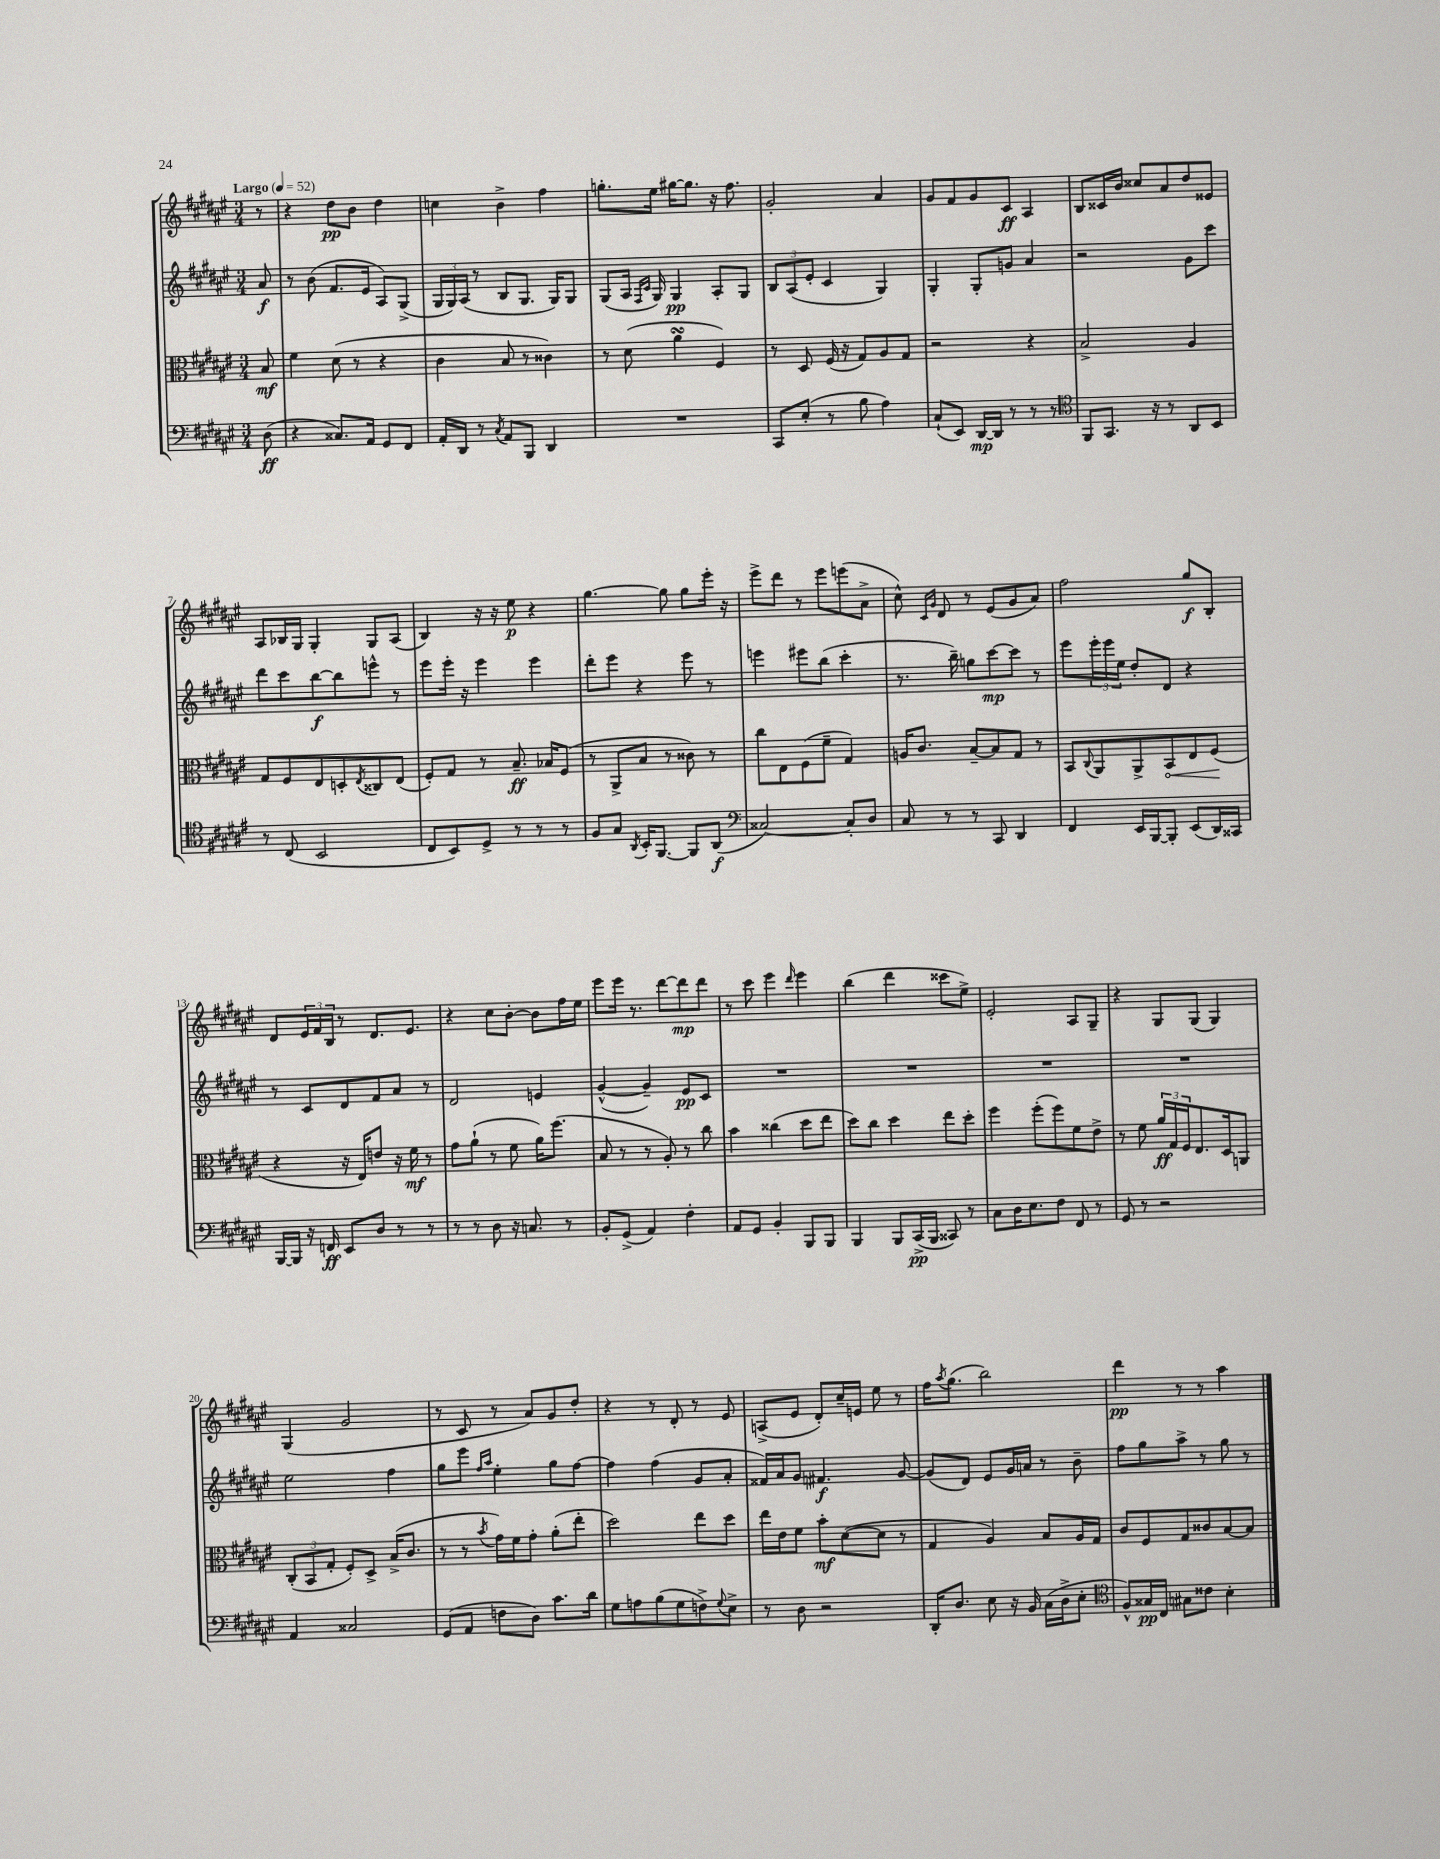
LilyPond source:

<<
\new StaffGroup <<
\new Staff = "s0" {
    \clef treble \key fis \major \numericTimeSignature \time 3/4 \partial 8 \tempo "Largo" 4 = 52
    r8 |
    r4 dis''8\pp b'8 dis''4 |
    c''4 b'4-> fis''4 |
    g''8.-. eis''16 gis''16~ gis''8. r16 fis''8. |
    gis'2-. ais'4 |
    gis'8 fis'8 gis'8 cis'8\ff ais4 |
    b8 cisis'16 b'16 cisis''8 ais'8 dis''8 eisis'8 |
    ais8 bes16 gis16 gis4-. gis8 ais8( |
    b4) r16 r16 eis''8\p r4 |
    gis''4.~ gis''8 gis''8 eis'''16-. r16 |
    eis'''8-> dis'''8 r8 eis'''8 e'''8( ais'8-> |
    cis''8-^) \grace { cis'16 gis'16 } dis'8 r8 eis'8( gis'8 ais'8) |
    fis''2 gis''8\f b8-. |
    dis'8 \tuplet 3/2 { eis'16 fis'16 b16 } r8 dis'8. eis'8. |
    r4 cis''8 b'8~-. b'8 fis''16 eis''16 |
    eis'''8 eis'''16 r8. dis'''8~ dis'''8\mp dis'''8 |
    r8 cis'''8 eis'''4 \grace { dis'''16 } eis'''4 |
    b''4( dis'''4 cisis'''8 eis''8->) |
    eis'2-. ais8 gis8-- |
    r4 gis8 gis8( gis4) |
    gis4( gis'2 |
    r8 cis'8 r8 ais'8) gis'8 dis''8-. |
    r4 r8 dis'8-. r8 eis'8 |
    a8->( eis'8 dis'8-.) cis''16-- e'16 eis''8 r8 |
    fis''16 \acciaccatura { ais''8 } gis''8.( b''2) |
    dis'''4\pp r8 r8 ais''4 \bar "|." |
}
\new Staff = "s1" {
    \clef treble \key fis \major \numericTimeSignature \time 3/4 \partial 8
    ais'8\f |
    r8 b'8( fis'8. eis'16 ais8) gis8->( |
    \tuplet 3/2 { gis16 gis16) ais16( } r8 b8 gis8. gis16) gis8 |
    gis8( ais16 \grace { fis16 cis'16 } gis16) gis4\pp ais8-. gis8 |
    \tuplet 3/2 { b8 ais8( eis'8-. } cis'4 gis4) |
    gis4-. gis8-. g'8 ais'4 |
    r2 gis'8 cis'''8 |
    dis'''8 cis'''8 b''8~\f b''8 e'''8-^ r8 |
    eis'''8 eis'''16-. r16 eis'''4 eis'''4 |
    dis'''8-. eis'''8 r4 eis'''8 r8 |
    e'''4 eis'''8 b''8( cis'''4-. |
    r8. b''16--) g''8 cis'''8~\mp cis'''8 r8 |
    eis'''8 \tuplet 3/2 { eis'''16-. eis'''16 eis''16 } dis''8-. dis'8 r4 |
    r8 cis'8 dis'8 fis'8 ais'8 r8 |
    dis'2 e'4 |
    gis'4~-^( gis'4--) eis'8\pp cis'8 |
    R2. |
    R2. |
    R2. |
    R2. |
    eis''2 fis''4 |
    gis''8 eis'''8 \grace { fis''16 ais''16 } eis''4-. gis''8 fis''8~ |
    fis''4 fis''4( gis'8 ais'8-. |
    fisis'16) ais'16 gis'8 fis'4.\f gis'8~ |
    gis'8( dis'8) eis'8 gis'16 a'16 r8 b'8-- |
    fis''8 gis''8 ais''8-> r8 gis''8 r8 \bar "|." |
}
\new Staff = "s2" {
    \clef alto \key fis \major \numericTimeSignature \time 3/4 \partial 8
    b8\mf |
    fis'4 dis'8( r8 r4 |
    cis'4 b8 r8 cisis'4) |
    r8 dis'8( ais'4\turn fis4) |
    r8 dis8 fis16( r16 gis8) ais8 gis8 |
    r2 r4 |
    b2-> ais4 |
    gis8 fis8 eis8 d8-. \acciaccatura { eis8 } cisis8 eis8( |
    fis8-.) gis8 r8 b8.--\ff bes16 fis8( |
    r8 ais,8-> b8 r8 cisis'8) r8 |
    cis''8 eis8 fis8( fis'8-- gis4) |
    a16 cis'8. b8~-- b8 gis8 r8 |
    b,8 \appoggiatura { cis8 } ais,8 ais,8-> \once \override Hairpin.circled-tip = ##t b,8\< eis8 fis8\!( |
    r4 r16 eis16) e'8 r16 fis'16\mf r8 |
    gis'8 ais'8-!( r8 fis'8 ais'16) fis''8.( |
    b8 r8 r8 ais8-.) r8 cis''8 |
    b'4 cisis''4( dis''8 eis''8 |
    dis''8) cis''8 dis''4 eis''8 dis''8-. |
    fis''4 fis''8-.( fis''8) fis'8 eis'8-> |
    r8 fis'8 \tuplet 3/2 { ais'16\ff gis16 fis16 } eis8. dis16 a,8 |
    \tuplet 3/2 { cis8-.( b,8 gis8-. } fis8-.) dis8-> b16->( cis'8. |
    r8 r8 \acciaccatura { b'8 } gis'16) fis'16 gis'8-. ais'8-.( eis''8-. |
    dis''2) eis''8 dis''8 |
    eis''16 eis'16 fis'8 b'8-.\mf dis'8~( dis'8 r8 |
    gis4 ais4) b8 ais16 gis16 |
    cis'8 fis8 gis8 cisis'8 b8~ b8 \bar "|." |
}
\new Staff = "s3" {
    \clef bass \key fis \major \numericTimeSignature \time 3/4 \partial 8
    dis8\ff( |
    r4 cisis8.) ais,16 gis,8 fis,8 |
    ais,16-. dis,16 r8 \acciaccatura { cis8 } ais,8 b,,8 dis,4 |
    R2. |
    cis,8 eis8-.( r8 b8 ais4) |
    cis8-!( eis,8) dis,16~\mp dis,16 r8 r8 r8 |
    \clef tenor fis,8 gis,8. r16 r8 ais,8 b,8 |
    r8 cis8( b,2 |
    cis8 b,8) dis8-> r8 r8 r8 |
    fis8 gis8 \acciaccatura { ais,8 } b,16-. fis,8.~ fis,8 ais,8\f( |
    \clef bass cisis2~) cisis8-. dis8 |
    cis8 r8 r8 cis,8 dis,4 |
    fis,4 eis,16 b,,16~ b,,8-. eis,8( dis,16) cisis,16 |
    b,,16~ b,,16 r16 f,16\ff eis,8 dis8 r8 r8 |
    r8 r8 dis8 r16 c8. r8 |
    b,8-. gis,8->( ais,4) fis4-. |
    ais,8 gis,8 b,4-. b,,8 b,,8 |
    b,,4 b,,8 cis,16->\pp( b,,16 cisis,8) r8 |
    cis8 dis16 eis8. fis8 fis,8 r8 |
    gis,8 r8 r2 |
    ais,4 cisis2 |
    gis,8( ais,8 f8 dis8) cis'8. dis'16 |
    gis8 a8 b8( gis8 f8->) \appoggiatura { gis8 } eis8-> |
    r8 dis8 r2 |
    dis,16-. dis8. eis8 r16 b,16 cis16( dis16-> eis8-. |
    \clef tenor fis8-^) gisis16\pp cis16 gis8 cisis'8 b4-. \bar "|." |
}
>>
>>
